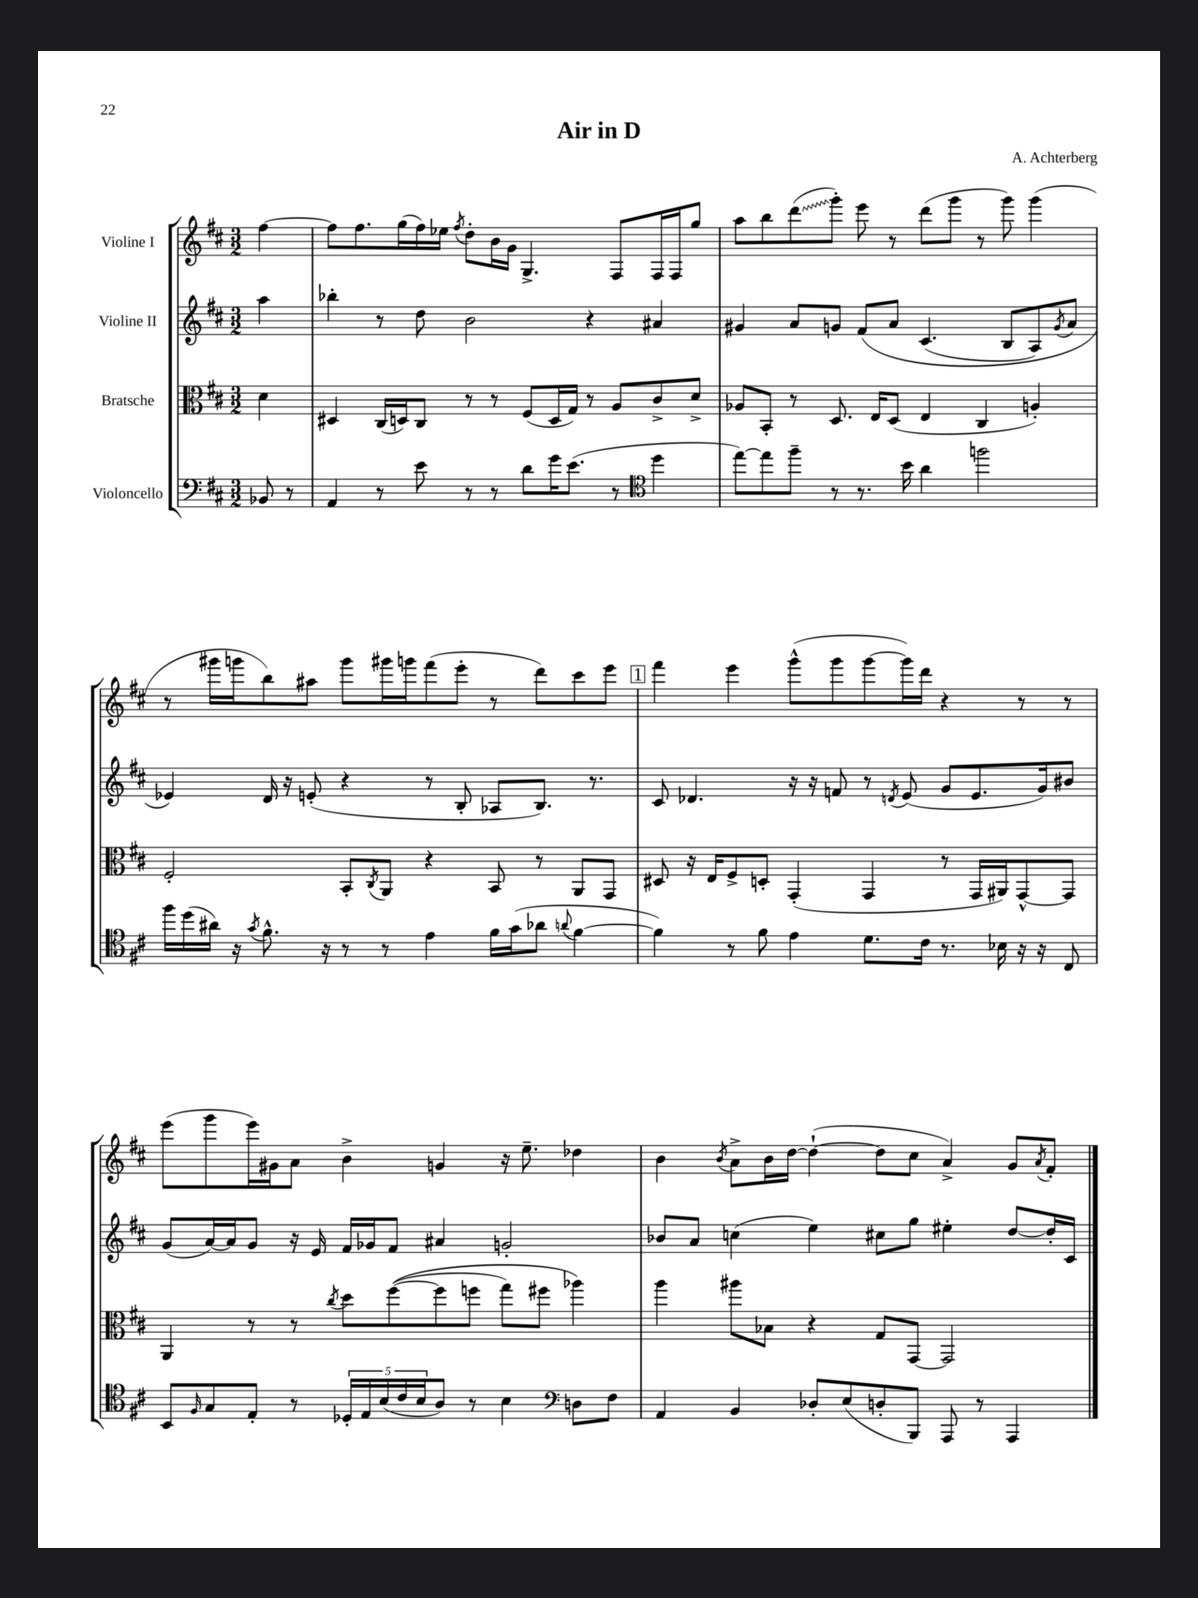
\header { title = "Air in D" composer = "A. Achterberg" }
<<
\new StaffGroup <<
\new Staff = "s0" \with { instrumentName = "Violine I" } {
    \clef treble \key d \major \numericTimeSignature \time 3/2 \partial 4
    fis''4~ |
    fis''8 fis''8. g''16( fis''16) ees''16 \acciaccatura { fis''8 } d''8-. b'16 g'16 g4.-> fis8 fis16 fis16 g''8 |
    a''8 b''8 \once \override Glissando.style = #'zigzag d'''8\glissando( g'''8-.) e'''8 r8 d'''8( g'''8 r8 g'''8) g'''4( |
    r8 gis'''16 g'''16 b''8) ais''8 g'''8 gis'''16 g'''16 fis'''8( e'''8-. r8 d'''8) cis'''8 e'''8 |
    \mark \markup { \box "1" } fis'''4 e'''4 g'''8-^( g'''8 g'''8~ g'''16) d'''16 r4 r8 r8 |
    e'''8( g'''8 e'''16) gis'16 a'8 b'4-> g'4 r16 e''8.-- des''4 |
    b'4 \acciaccatura { b'8 } a'8-> b'16 d''16~ d''4~-!( d''8 cis''8 a'4->) g'8 \acciaccatura { a'8 } fis'8-. \bar "|." |
}
\new Staff = "s1" \with { instrumentName = "Violine II" } {
    \clef treble \key d \major \numericTimeSignature \time 3/2 \partial 4
    a''4 |
    bes''4-. r8 d''8 b'2 r4 ais'4 |
    gis'4 a'8 g'8 fis'8\( a'8 cis'4.( b8 a8) \acciaccatura { g'8 } a'8 |
    ees'4\) d'16 r16 e'8-.( r4 r8 b8-. aes8 b8.) r8. |
    \mark \markup { \box "1" } cis'8 des'4. r16 r16 f'8 r8 \acciaccatura { d'8 } e'8( g'8 e'8. g'16) bis'8 |
    g'8( a'16~) a'16 g'8 r16 e'16 fis'16 ges'16 fis'8 ais'4 g'2-. |
    bes'8 a'8 c''4( e''4) cis''8 g''8 eis''4-. d''8~ d''16-. cis'16 \bar "|." |
}
\new Staff = "s2" \with { instrumentName = "Bratsche" } {
    \clef alto \key d \major \numericTimeSignature \time 3/2 \partial 4
    d'4 |
    dis4 cis16( d16) cis8 r8 r8 fis8( d16 g16) r8 a8 cis'8-> d'8-> |
    aes8 b,8-. r8 d8. e16 d8( e4 cis4 a4-.) |
    fis2-. b,8-. \acciaccatura { cis8 } a,8 r4 b,8 r8 a,8 g,8 |
    \mark \markup { \box "1" } dis8 r16 e16 fis8-> d8-. g,4-.( g,4 r8 g,16 ais,16) g,8~-^ g,8 |
    a,4 r8 r8 \acciaccatura { cis''8 } d''8 fis''8~(\( fis''8 f''8 g''8) fis''8 aes''4\) |
    a''4 ais''8 bes8 r4 g8 g,8~ g,2 \bar "|." |
}
\new Staff = "s3" \with { instrumentName = "Violoncello" } {
    \clef bass \key d \major \numericTimeSignature \time 3/2 \partial 4
    bes,8 r8 |
    a,4 r8 e'8 r8 r8 d'8 g'16 e'8.( r8 \clef tenor d''4 |
    e''8~) e''8 fis''8-- r8 r8. b'16 a'4 f''2 |
    fis''16 d''16( ais'16) r16 \acciaccatura { g'8 } fis'8.-^ r16 r8 r8 e'4 fis'16 g'16( aes'8 \appoggiatura { a'8 } fis'4~ |
    \mark \markup { \box "1" } fis'4) r8 fis'8 e'4 d'8. cis'16 r8. bes16 r16 r16 cis8 |
    b,8 \grace { fis16 } g8 e8-. r8 \tuplet 5/4 { des16-. e16 b16( cis'16 b16 } a8) r8 b4 \clef bass d8 fis8 |
    a,4 b,4 des8-. e8( d8-. b,,8) a,,8 r8 a,,4 \bar "|." |
}
>>
>>
\layout { \context { \Score \remove "Bar_number_engraver" } }
